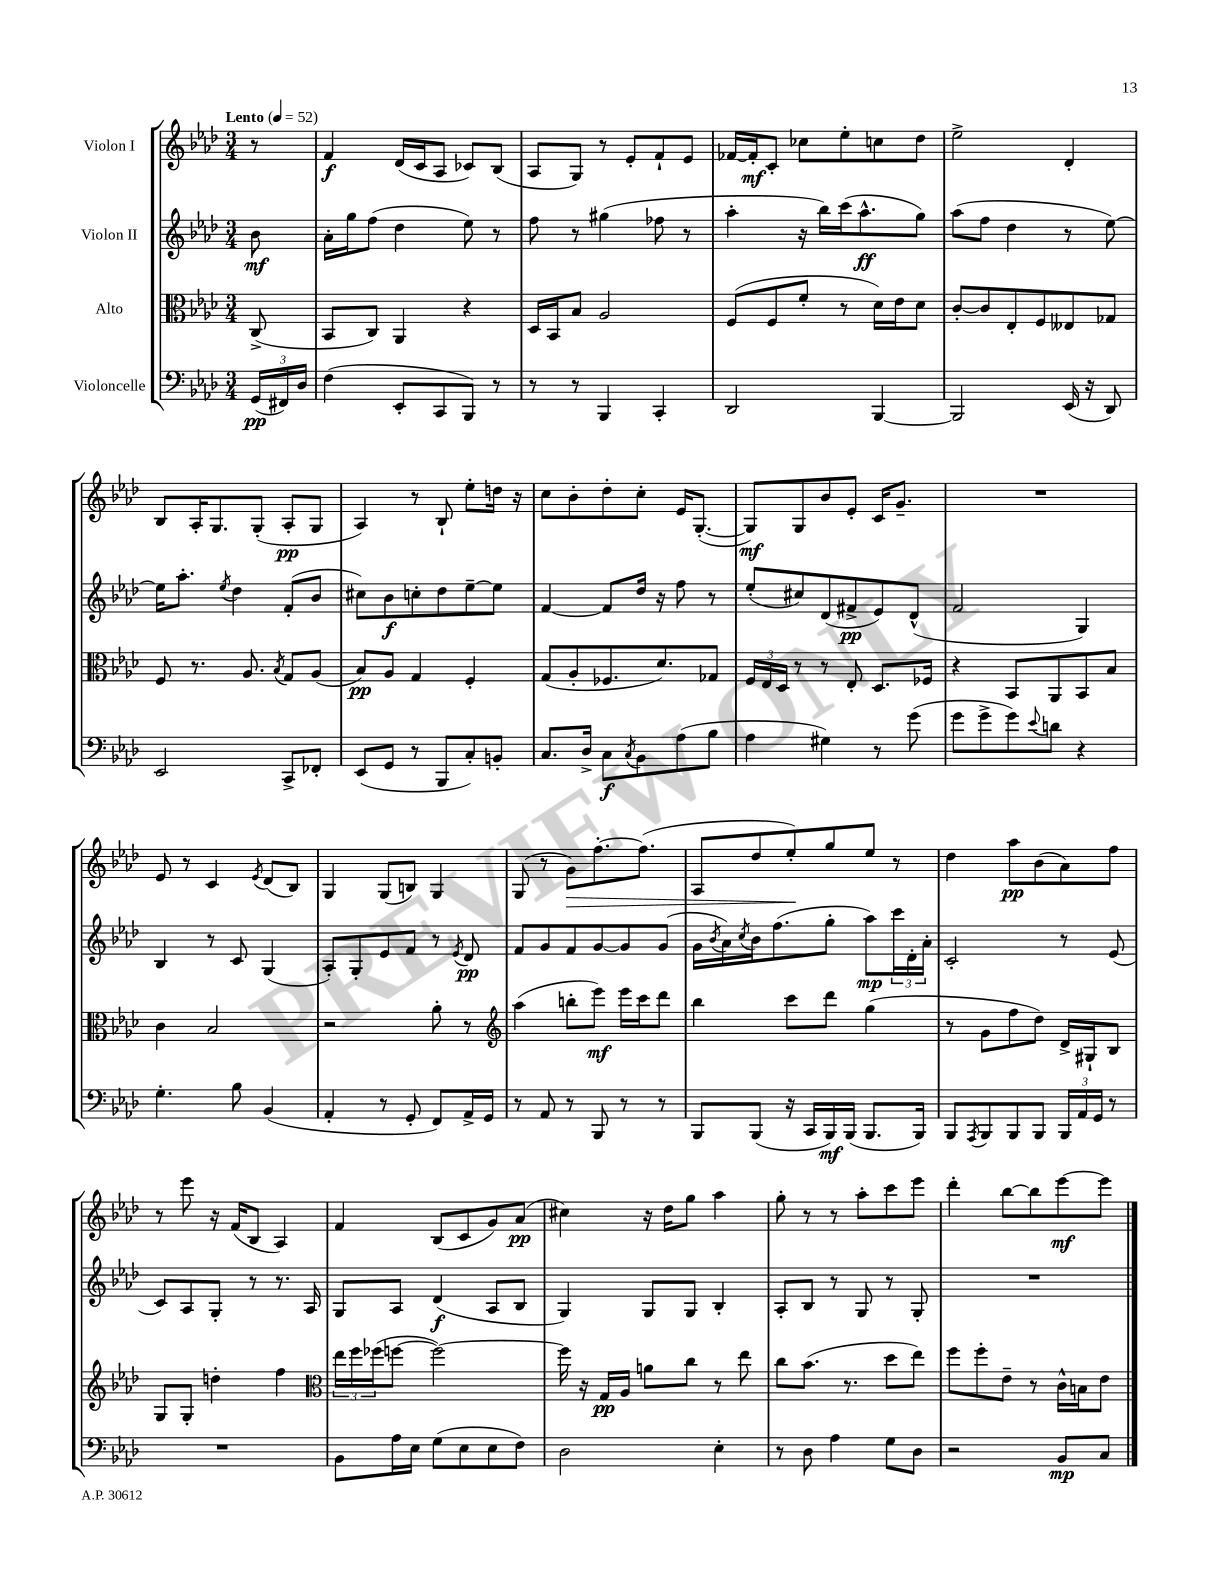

**kern	**dynam	**kern	**dynam	**kern	**dynam	**kern	**dynam
*part4	*part4	*part3	*part3	*part2	*part2	*part1	*part1
*staff4	*staff4	*staff3	*staff3	*staff2	*staff2	*staff1	*staff1
*I"Violoncelle	*	*I"Alto	*	*I"Violon II	*	*I"Violon I	*
*clefF4	*	*clefC3	*	*clefG2	*	*clefG2	*
*k[b-e-a-d-]	*	*k[b-e-a-d-]	*	*k[b-e-a-d-]	*	*k[b-e-a-d-]	*
*M3/4	*	*M3/4	*	*M3/4	*	*M3/4	*
*MM52	*	*MM52	*	*MM52	*	*MM52	*
=	=	=	=	=	=	=	=
!	!	!	!	!	!	!LO:TX:a:B:t=Lento	!
(24GG/LL	pp	(8C^/	.	8b-\	mf	8r	.
24FF#X/)	.	.	.	.	.	.	.
24D-/JJ	.	.	.	.	.	.	.
=1	=1	=1	=1	=1	=1	=1	=1
(4F\	.	8BB-/L	.	16a-'\LL	.	4f/	f
.	.	.	.	16gg\J	.	.	.
.	.	8C/J)	.	(8ff\J	.	.	.
8EE-'/L	.	4AA-/	.	4dd-\	.	(16d-/LL	.
.	.	.	.	.	.	16c/J	.
8CC/	.	.	.	.	.	8A-/J	.
8BBB-/J)	.	4r	.	8ee-\)	.	8c-X/L)	.
8r	.	.	.	8r	.	(8B-/J	.
=2	=2	=2	=2	=2	=2	=2	=2
8r	.	16D-/LL	.	8ff\	.	8A-/L	.
.	.	16BB-/J	.	.	.	.	.
8r	.	8B-/J	.	8r	.	8G/J)	.
4BBB-/	.	2A-/	.	(4gg#X\	.	8r	.
.	.	.	.	.	.	8e-'/L	.
4CC'/	.	.	.	8ff-X\	.	8f`/	.
.	.	.	.	8r	.	8e-/J	.
=3	=3	=3	=3	=3	=3	=3	=3
2DD-/	.	(8F/L	.	4aa-'\	.	[16f-X/LL	.
.	.	.	.	.	.	16f-'/J]	mf
.	.	8F/	.	.	.	8c'/J	.
.	.	8f'/J	.	16r	.	8cc-X\L	.
.	.	.	.	16bb-\LL)	.	.	.
.	.	8r	.	(16ccc\J	.	8ee-'\	.
.	.	.	.	8.aa-^^\	ff	.	.
[4BBB-/	.	16d-\LL)	.	.	.	8ccn\	.
.	.	16e-\J	.	.	.	.	.
.	.	8d-\J	.	8gg\J)	.	8dd-\J	.
=4	=4	=4	=4	=4	=4	=4	=4
2BBB-/]	.	[8c'/L	.	(8aa-\L	.	2ee-^\	.
.	.	8c/]	.	8ff\J	.	.	.
.	.	8E-'/	.	4dd-\	.	.	.
.	.	8F/	.	.	.	.	.
(16EE-/	.	8E--X/	.	8r	.	4d-'/	.
16r	.	.	.	.	.	.	.
8DD-/)	.	8G-X/J	.	[8ee-\)	.	.	.
!!LO:LB:g=z
=5	=5	=5	=5	=5	=5	=5	=5
2EE-/	.	8F/	.	16ee-\KL]	.	8B-/L	.
.	.	.	.	8.aa-'\J	.	.	.
.	.	8.r	.	.	.	16A-'/K	.
.	.	.	.	.	.	8.G/	.
.	.	.	.	8qee-/	.	.	.
.	.	.	.	4dd-\	.	.	.
.	.	8.A-/	.	.	.	.	.
.	.	.	.	.	.	(8G'/J	.
.	.	8qB-/	.	.	.	.	.
8CC^/L	.	8G/L	.	(8f'/L	.	8A-'/L	pp
8FF-X'/J	.	(8A-/J	.	8b-/J	.	8G/J	.
=6	=6	=6	=6	=6	=6	=6	=6
(8EE-/L	.	8B-/L)	pp	8cc#X\L)	.	4A-/)	.
8GG/J	.	8A-/J	.	8b-\	f	.	.
8r	.	4G/	.	8ccn'\	.	8r	.
8BBB-/L	.	.	.	8dd-\	.	8B-`/	.
8C'/)	.	4F'/	.	[8ee-~\	.	8ee-'\L	.
8BBn'/J	.	.	.	8ee-\J]	.	16ddn\Jk	.
.	.	.	.	.	.	16r	.
=7	=7	=7	=7	=7	=7	=7	=7
8.C/L	.	(8G/L	.	[4f/	.	8cc\L	.
.	.	8A-'/	.	.	.	8b-'\	.
16D-^/Jk	.	.	.	.	.	.	.
8C\L	f	8.F-X/	.	8f/L]	.	8dd-'\	.
8qC/	.	.	.	.	.	.	.
8BB-\	.	.	.	16dd-/Jk	.	8cc'\J	.
.	.	8.d-/)	.	16r	.	.	.
(8A-\	.	.	.	8ff\	.	16e-/KL	.
.	.	.	.	.	.	([8.G'/J	.
8B-\J	.	8G-X/J	.	8r	.	.	.
=8	=8	=8	=8	=8	=8	=8	=8
4A-\	.	24F/LL	.	(8ee-'/L	.	8G/L])	mf
.	.	24E-/	.	.	.	.	.
.	.	24D-/JJ	.	.	.	.	.
.	.	8r	.	8cc#X/)	.	8G/	.
4G#X\)	.	8r	.	(8d-/	.	8b-/	.
.	.	8E-'/	.	8f#X^/	pp	8e-'/J	.
8r	.	8.D-/L	.	8e-/)	.	16c/KL	.
.	.	.	.	.	.	8.g~/J	.
(8g\	.	.	.	(8d-^^/J	.	.	.
.	.	16F-X/Jk	.	.	.	.	.
=9	=9	=9	=9	=9	=9	=9	=9
8g\L	.	4r	.	2f/	.	2.r	.
8g^\	.	.	.	.	.	.	.
8g\)	.	8BB-/L	.	.	.	.	.
8qqe-/	.	.	.	.	.	.	.
8dn\J	.	8AA-/	.	.	.	.	.
4r	.	8BB-/	.	4G/)	.	.	.
.	.	8B-/J	.	.	.	.	.
!!LO:LB:g=z
=10	=10	=10	=10	=10	=10	=10	=10
4.G'\	.	4c\	.	4B-/	.	8e-/	.
.	.	.	.	.	.	8r	.
.	.	2B-/	.	8r	.	4c/	.
8B-\	.	.	.	8c/	.	.	.
.	.	.	.	.	.	8qe-/	.
(4BB-/	.	.	.	(4G/	.	(8d-/L	.
.	.	.	.	.	.	8B-/J)	.
=11	=11	=11	=11	=11	=11	=11	=11
4AA-'/	.	2r	.	8A-'/L)	.	4G/	.
.	.	.	.	8G'/	.	.	.
8r	.	.	.	8e-/	.	(8G/L	.
8GG'/	.	.	.	8f/J	.	8Bn/J)	.
8FF/L)	.	8a-'\	.	8r	.	4G/	.
.	.	.	.	8qe-/	.	.	.
16AA-^/L	.	8r	.	8d-/	pp	.	.
16GG/JJ	.	.	.	.	.	.	.
=12	=12	=12	=12	=12	=12	=12	=12
*	*	*clefG2	*	*	*	*	*
8r	.	(4aa-\	.	8f/L	.	(8G/	.
8AA-/	.	.	.	8g/	.	8r	.
!	!	!	!	!	!	!	!LO:HP:b
8r	.	8bbn'\L	.	8f/	.	8g\L)	>
8BBB-/	.	8eee-\J)	mf	[8g/	.	[8.ff'\	.
8r	.	16eee-\LL	.	8g/]	.	.	.
.	.	16ccc\J	.	.	.	(8.ff\J]	.
8r	.	8ddd-\J	.	(8g/J	.	.	.
=13	=13	=13	=13	=13	=13	=13	=13
8BBB-/L	.	4bb-\	.	16g\LL	.	8A-/L	.
.	.	.	.	8qb-/	.	.	.
.	.	.	.	16a-\)	.	.	.
.	.	.	.	8qcc/	.	.	.
(8BBB-/J	.	.	.	16b-\J	.	8dd-/	.
.	.	.	.	(8.ff\	.	.	.
16r	.	8ccc\L	.	.	.	8ee-'/)	.
16CC/LL	.	.	.	.	.	.	.
16BBB-/)	mf	8ddd-\J	.	8gg'\J	.	8gg/	]
(16BBB-/JJ	.	.	.	.	.	.	.
8.BBB-/L	.	(4gg\	.	8aa-\L)	mp	8ee-/J	.
.	.	.	.	24ccc\L	.	8r	.
.	.	.	.	24d-'\	.	.	.
16BBB-/Jk)	.	.	.	.	.	.	.
.	.	.	.	24a-'\JJ	.	.	.
=14	=14	=14	=14	=14	=14	=14	=14
8BBB-/L	.	8r	.	2c'/	.	4dd-\	.
8qAAA-/	.	.	.	.	.	.	.
8BBB-/	.	8g\L	.	.	.	.	.
8BBB-/	.	8ff\	.	.	.	8aa-\L	pp
8BBB-/J	.	8dd-\J)	.	.	.	(8b-\	.
24BBB-/LL	.	16d-^/LL	.	8r	.	8a-\)	.
24AA-/	.	.	.	.	.	.	.
.	.	16G#X`/J	.	.	.	.	.
24GG/JJ	.	.	.	.	.	.	.
8r	.	8B-/J	.	(8e-/	.	8ff\J	.
!!LO:LB:g=z
=15	=15	=15	=15	=15	=15	=15	=15
2.r	.	8G/L	.	8c/L)	.	8r	.
.	.	8G'/J	.	8A-/	.	8eee-\	.
.	.	4ddn'\	.	8G'/J	.	16r	.
.	.	.	.	.	.	(16f/KL	.
.	.	.	.	8r	.	8B-/J	.
.	.	4ff\	.	8.r	.	4A-/)	.
.	.	.	.	16A-/	.	.	.
=16	=16	=16	=16	=16	=16	=16	=16
*	*	*clefC3	*	*	*	*	*
8BB-\L	.	24ee-\LL	.	8G/L	.	4f/	.
.	.	24ff\	.	.	.	.	.
.	.	(24ff-X\J	.	.	.	.	.
16A-\L	.	[8ffn\J	.	8A-/J	.	.	.
16E-\JJ	.	.	.	.	.	.	.
(8G\L	.	2ff\_)	.	(4d-/	f	(8B-/L	.
8E-\	.	.	.	.	.	8c/	.
8E-\	.	.	.	8A-/L	.	8g/)	.
8F\J)	.	.	.	8B-/J	.	(8a-/J	pp
=17	=17	=17	=17	=17	=17	=17	=17
2D-\	.	16ff\]	.	4G/)	.	4cc#X\)	.
.	.	16r	.	.	.	.	.
.	.	16G/LL	pp	.	.	.	.
.	.	16A-/JJ	.	.	.	.	.
.	.	8an\L	.	8G/L	.	16r	.
.	.	.	.	.	.	16dd-\KL	.
.	.	8cc\J	.	8G/J	.	8gg\J	.
4E-'\	.	8r	.	4B-'/	.	4aa-\	.
.	.	8ee-\	.	.	.	.	.
=18	=18	=18	=18	=18	=18	=18	=18
8r	.	8cc\L	.	8A-'/L	.	8gg'\	.
8D-\	.	(8.b-\J	.	8B-/J	.	8r	.
4A-\	.	.	.	8r	.	8r	.
.	.	8.r	.	.	.	.	.
.	.	.	.	8G/	.	8aa-'\L	.
8G\L	.	8dd-\L	.	8r	.	8ccc\	.
8D-\J	.	8ee-\J)	.	8G'/	.	8eee-\J	.
=19	=19	=19	=19	=19	=19	=19	=19
2r	.	8ff\L	.	2.r	.	4ddd-'\	.
.	.	8ff'\	.	.	.	.	.
.	.	8e-~\J	.	.	.	[8bb-\L	.
.	.	8r	.	.	.	8bb-\]	.
8BB-/L	mp	16c^^\LL	.	.	.	[8eee-\	mf
.	.	16Bn\J	.	.	.	.	.
8C/J	.	8e-\J	.	.	.	8eee-\J]	.
==	==	==	==	==	==	==	==
*-	*-	*-	*-	*-	*-	*-	*-
